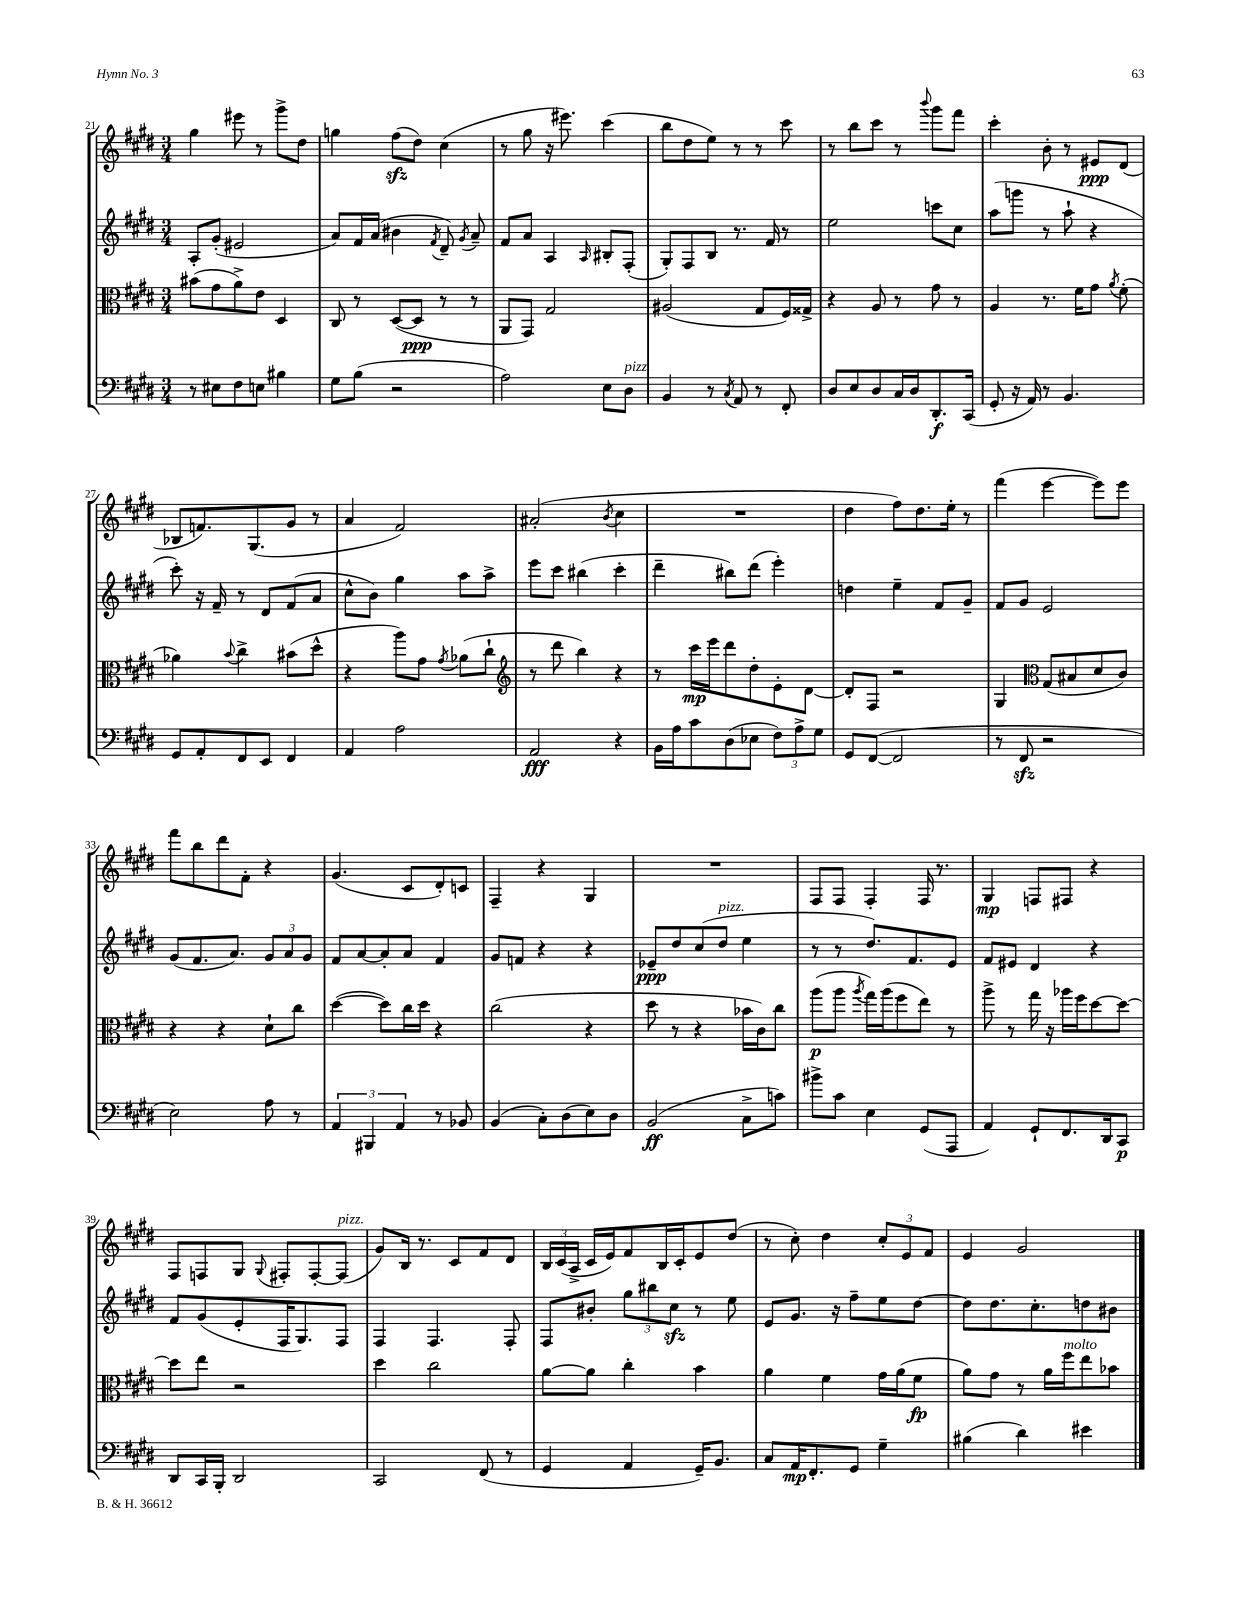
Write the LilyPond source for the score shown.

<<
\new StaffGroup <<
\new Staff = "s0" {
    \clef treble \key e \major \numericTimeSignature \time 3/4
    \autoBeamOff gis''4 eis'''8 r8 gis'''8[-> dis''8] |
    g''4 fis''8[\sfz( dis''8]) cis''4( |
    r8 gis''8 r16 eis'''8.) cis'''4( |
    b''8[ dis''8 e''8]) r8 r8 cis'''8 |
    r8 b''8[ cis'''8] r8 \appoggiatura { b'''8 } gis'''8[ fis'''8] |
    cis'''4-. b'8-. r8 eis'8[\ppp dis'8]( |
    bes8[ f'8.) gis8.( gis'8] r8 |
    a'4 fis'2) |
    ais'2-.( \acciaccatura { b'8 } cis''4 |
    R2. |
    dis''4 fis''8[) dis''8. e''16]-. r8 |
    fis'''4( e'''4~ e'''8[) e'''8] |
    fis'''8[ b''8 dis'''8 fis'8]-. r4 |
    gis'4.( cis'8[ dis'8-.) c'8] |
    fis4-- r4 gis4 |
    R2. |
    fis8[ fis8] fis4-. fis16 r8. |
    gis4\mp f8[ fis8] r4 |
    fis8[ f8 gis8] \appoggiatura { gis8 } fis8[-. fis8~-. fis8]^\markup { \italic "pizz." }( |
    gis'8[) b16] r8. cis'8[ fis'8 dis'8] |
    \tuplet 3/2 { b16[ cis'16( a16]-> } cis'16[ e'16) fis'8 b16 cis'16-. e'8 dis''8]( |
    r8 cis''8-.) dis''4 \tuplet 3/2 { cis''8[-. e'8 fis'8] } |
    e'4 gis'2 \bar "|." |
}
\new Staff = "s1" {
    \clef treble \key e \major \numericTimeSignature \time 3/4
    \autoBeamOff a8[-. gis'8]-.( eis'2 |
    a'8[) fis'16 a'16]( bis'4 \acciaccatura { fis'8 } dis'8--) \acciaccatura { gis'8 } a'8-- |
    fis'8[ a'8] a4 \grace { a16 } bis8[-. fis8]-.( |
    gis8[-.) fis8 b8] r8. fis'16 r8 |
    e''2 c'''8[ cis''8] |
    a''8[( g'''8] r8 a''8-! r4 |
    cis'''8-.) r16 fis'16-- r8 dis'8[ fis'8( a'8] |
    cis''8[-^ b'8]) gis''4 a''8[ a''8]-> |
    e'''8[ cis'''8] bis''4( cis'''4-. |
    dis'''4-- bis''8[) dis'''8]( e'''4-.) |
    d''4 e''4-- fis'8[ gis'8]-- |
    fis'8[ gis'8] e'2 |
    gis'8[( fis'8. a'8.]) \tuplet 3/2 { gis'8[ a'8 gis'8] } |
    fis'8[ a'8~ a'8-. a'8] fis'4 |
    gis'8[ f'8] r4 r4 |
    ees'8[--\ppp dis''8 cis''8( dis''8]^\markup { \italic "pizz." } e''4 |
    r8 r8 dis''8.[) fis'8. e'8] |
    fis'8[ eis'8] dis'4 r4 |
    fis'8[ gis'8( e'8-. fis16 gis8.) fis8] |
    fis4 fis4. fis8-. |
    fis8[ bis'8]-. \tuplet 3/2 { gis''8[ bis''8 cis''8]\sfz } r8 e''8 |
    e'8[ gis'8.] r16 fis''8[-- e''8 dis''8]~ |
    dis''8[ dis''8. cis''8.-. d''8 bis'8] \bar "|." |
}
\new Staff = "s2" {
    \clef alto \key e \major \numericTimeSignature \time 3/4
    \autoBeamOff bis'8[( gis'8 a'8->) e'8] dis4 |
    cis8 r8 dis8[~( dis8]\ppp r8 r8 |
    a,8[ gis,8]) gis2 |
    ais2( gis8[ fis16) gisis16]-> |
    r4 a8 r8 gis'8 r8 |
    a4 r8. fis'16[ gis'8] \acciaccatura { a'8 } fis'8-.( |
    aes'4) \appoggiatura { b'8 } cis''4-> bis'8[( dis''8]-^ |
    r4 a''8[) gis'8] \acciaccatura { gis'8 } aes'8[( cis''8]-! |
    \clef treble r8 dis'''8 b''4) r4 |
    r8 cis'''16[\mp e'''16 dis'''8 dis''8-. e'8-. dis'8]~ |
    dis'8[-. fis8] r2 |
    gis4 \clef alto gis8[( bis8 dis'8 cis'8]) |
    r4 r4 dis'8[-! cis''8] |
    dis''4~( dis''8[) cis''16 dis''16] r4 |
    cis''2( r4 |
    dis''8 r8 r4 bes'16[ cis'16) cis''8] |
    a''8[\p( a''8] \acciaccatura { a''8 } gis''16[) a''16( fis''8 e''8]) r8 |
    a''8-> r8 gis''16 r16 aes''16[ fis''16 dis''8~ dis''8]~ |
    dis''8[ e''8] r2 |
    dis''4 cis''2 |
    a'8[~ a'8] cis''4-. b'4 |
    a'4 fis'4 gis'16[ a'16( fis'8]\fp |
    a'8[) gis'8] r8 a'16[ fis''16^\markup { \italic "molto" } e''8 bes'8] \bar "|." |
}
\new Staff = "s3" {
    \clef bass \key e \major \numericTimeSignature \time 3/4
    \autoBeamOff r8 eis8[ fis8 e8] bis4 |
    gis8[ b8]( r2 |
    a2) e8[ dis8]^\markup { \italic "pizz." } |
    b,4 r8 \acciaccatura { cis8 } a,8 r8 fis,8-. |
    dis8[ e8 dis8 cis16 dis16 dis,8.-.\f cis,16]( |
    gis,8-. r16 a,16) r8 b,4. |
    gis,8[ a,8-. fis,8 e,8] fis,4 |
    a,4 a2 |
    a,2\fff r4 |
    b,16[ a16 cis'8 dis8( ees8] \tuplet 3/2 { fis8[) a8-> gis8] } |
    gis,8[ fis,8]~( fis,2 |
    r8 fis,8\sfz r2 |
    e2) a8 r8 |
    \tuplet 3/2 { a,4 bis,,4 a,4 } r8 bes,8 |
    b,4( cis8[-.) dis8( e8) dis8] |
    b,2\ff( cis8[-> c'8]) |
    bis'8[-> cis'8] e4 gis,8[( a,,8] |
    a,4) gis,8[-! fis,8. dis,16 cis,8]\p |
    dis,8[ cis,16 b,,16]-. dis,2 |
    cis,2 fis,8( r8 |
    gis,4 a,4 gis,16[--) b,8.] |
    cis8[ a,16\mp fis,8.-. gis,8] gis4-- |
    bis4( dis'4) eis'4 \bar "|." |
}
>>
>>
\layout { \context { \Score currentBarNumber = #21 } }
